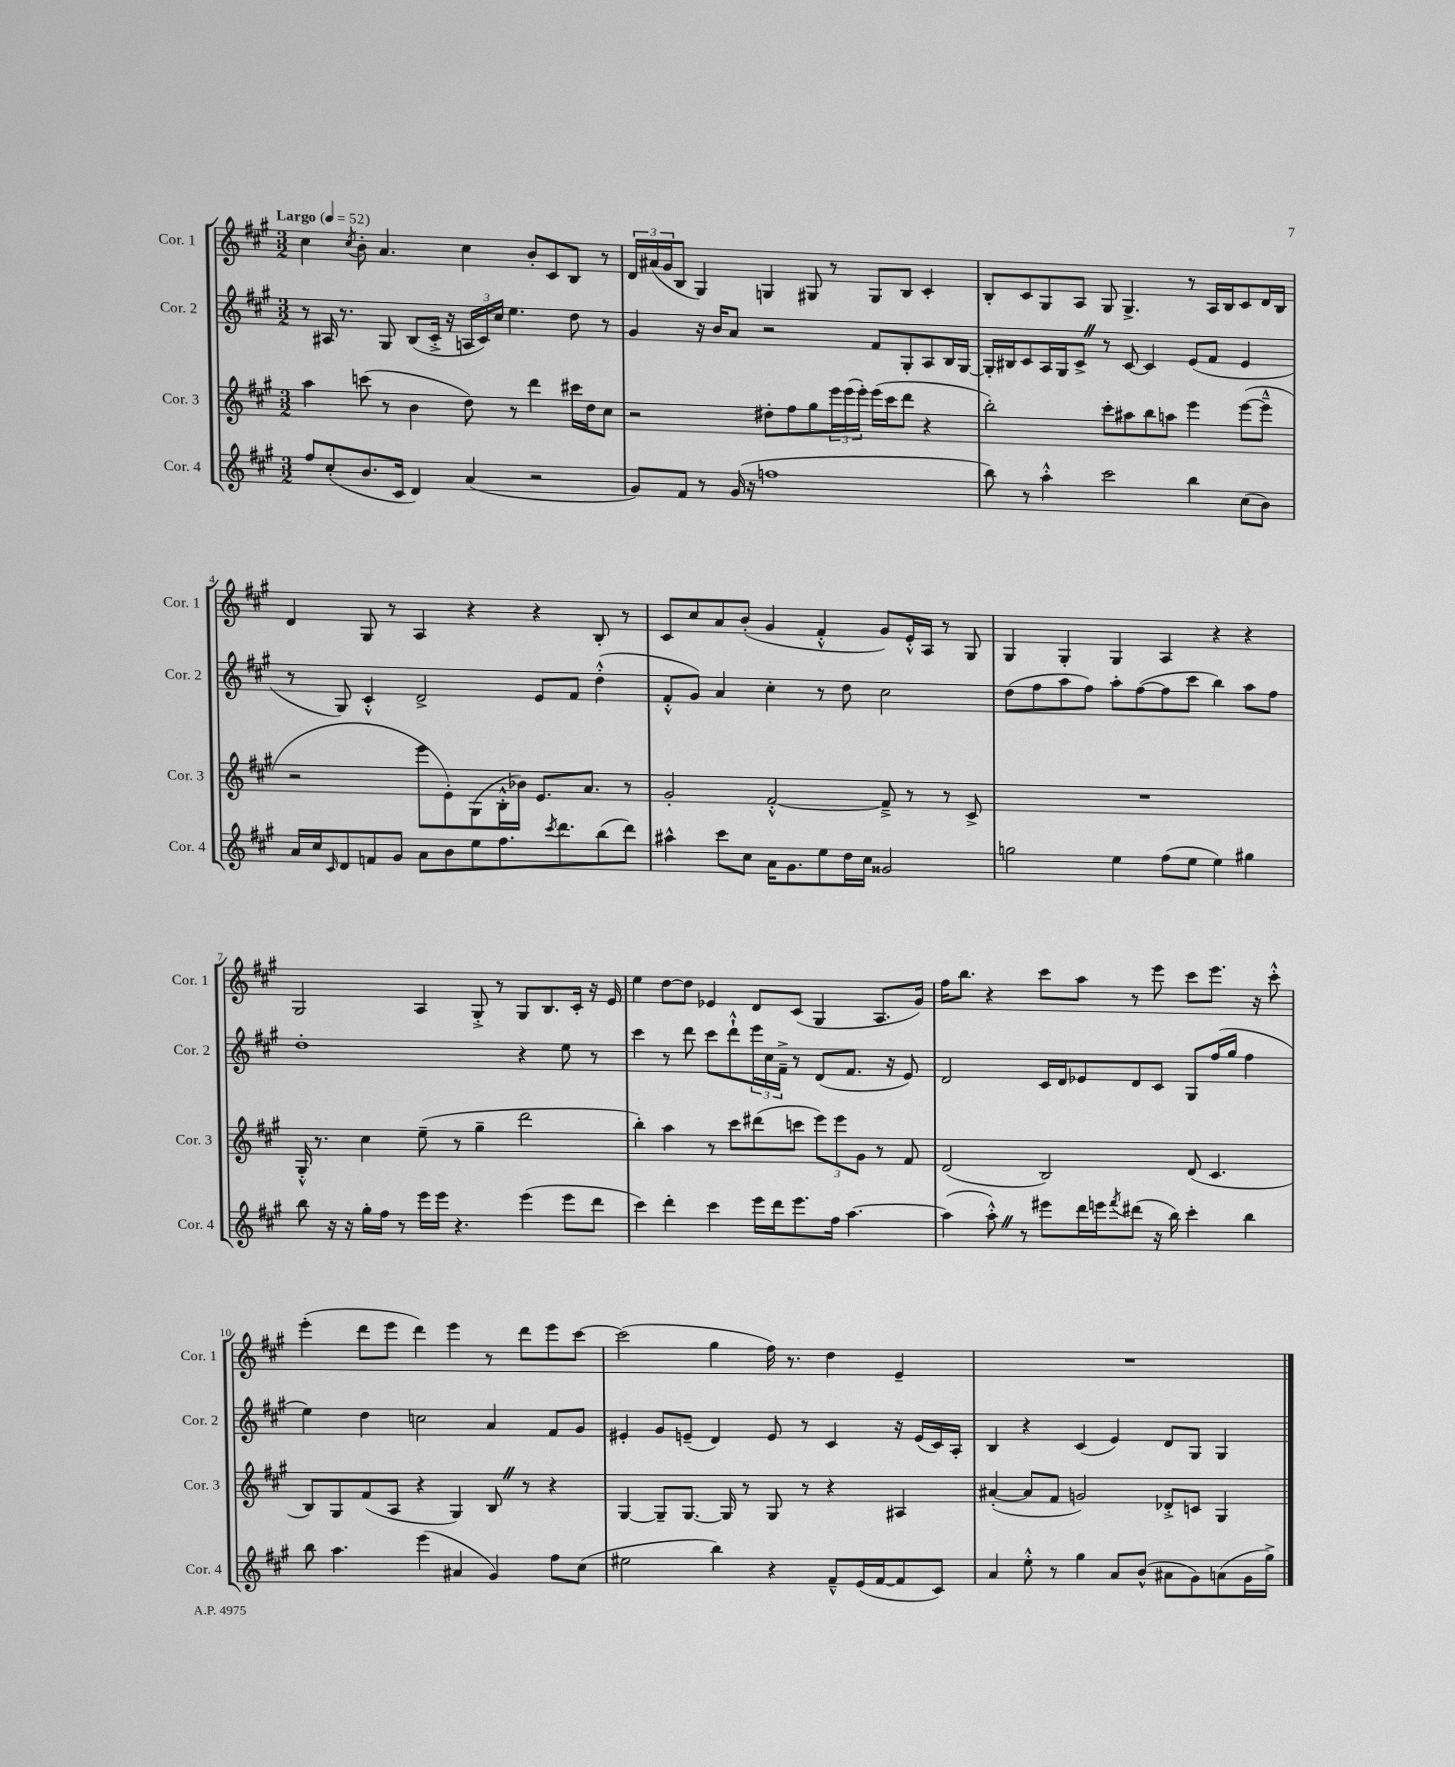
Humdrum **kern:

**kern	**kern	**kern	**kern
*part4	*part3	*part2	*part1
*staff4	*staff3	*staff2	*staff1
*I"Cor. 4	*I"Cor. 3	*I"Cor. 2	*I"Cor. 1
*I'Cor. 4	*I'Cor. 3	*I'Cor. 2	*I'Cor. 1
*clefG2	*clefG2	*clefG2	*clefG2
*k[f#c#g#]	*k[f#c#g#]	*k[f#c#g#]	*k[f#c#g#]
*M3/2	*M3/2	*M3/2	*M3/2
*MM52	*MM52	*MM52	*MM52
=1	=1	=1	=1
!	!	!	!LO:TX:a:B:t=Largo
8ff#/L	4aa\	8r	4cc#\
(8cc#'/	.	16A#X/	.
.	.	8.r	.
.	.	.	8qcc#/
8.b/	(8cccn\	.	8b'\
.	8r	8G#/	4.a/
16c#/Jk	.	.	.
4d/)	4b\	(8B/L	.
.	.	16c#'^/Jk	.
.	.	16r	.
(4a/	8dd\)	24An/LL	4cc#\
.	.	24c#/)	.
.	.	24cc#/JJ	.
.	8r	4.ee\	.
2r	4ddd\	.	8b'/L
.	.	.	8c#/
.	16ccc#X\LL	8dd\	8B/J
.	16dd\J	.	.
.	8cc#\J	8r	8r
=2	=2	=2	=2
8g#/L)	2r	4g#/	24d/LL
.	.	.	(24a#X/
.	.	.	24g#/J
8f#/J	.	.	8B/J
8r	.	16r	4G#/)
.	.	16b/KL	.
(16g#/	.	8a/J	.
16r	.	.	.
1ffn	8dd#X'\L	2r	4Gn/
.	8ff#\	.	.
.	8gg#\	.	8G#X/
.	24eee\L	.	8r
.	(24eee\	.	.
.	24eee'\JJ)	.	.
.	(16eee\LL	8f#/L	8G#/L
.	16ccc#\J	.	.
.	8ddd\J	8G#'/	8B/J
.	4r	8A/	4c#'/
.	.	16B/L	.
.	.	[16G#/JJ	.
=3	=3	=3	=3
8bb\)	2bb'\)	16G#'/LL]	8B'/L
.	.	16B#X/J	.
8r	.	8c#/	8c#/
4aa'^^\	.	16A/L	8G#/
.	.	16G#/J	.
.	.	8c#^Z/J	8A/J
2ccc#\	8ccc#'\L	8r	8G#/
.	8aa#X\	[8c#/	4.G#^/
.	8bb\	4c#/]	.
.	8aan\J	.	.
4bb\	4eee\	(8e/L	8r
.	.	8f#/J	16A/LL
.	.	.	16B/J
(8cc#\L	([8eee\L	4e/	8c#/
8b\J)	8eee~^^\J]	.	16d/L
.	.	.	16B/JJ
!!LO:LB:g=z
=4	=4	=4	=4
16a/LL	2r	8r	4d/
16cc#/J	.	.	.
16qqc#/	.	.	.
8d/	.	8G#/)	.
8fn/	.	4c#'^^/	8G#/
8g#/J	.	.	8r
8a\L	8eee\L	2d^/	4A/
8b\	8e'\)	.	.
8ee\	(8G#\	.	4r
8.ff#\	16B'^^\L	.	.
.	16b-X\JJ)	.	.
.	8.e/L	8e/L	4r
8qccc#/	.	.	.
8.ddd\	.	.	.
.	.	8f#/J	.
.	8.a/J	.	.
(8bb\	.	(4dd'^^\	8B'/
8ddd\J)	8r	.	8r
=5	=5	=5	=5
4aa#X^^\	2g#'/	8f#'^^/L	8c#/L
.	.	8g#/J)	8cc#/
8ccc#\L	.	4a/	8a/
8cc#\J	.	.	(8b'/J
16a\KL	[2f#'^^/	4cc#'\	4g#/
8.g#\	.	.	.
8ee\	.	8r	4f#'^^/
16dd\L	.	8dd\	.
16cc#\JJ	.	.	.
2g##X/	8f#~^/]	2cc#\	8g#/L)
.	8r	.	16e'^^/L
.	.	.	16A/JJ
.	8r	.	8r
.	8c#^/	.	8G#/
=6	=6	=6	=6
2ggn\	1.r	(8dd\L	4G#/
.	.	8ff#\	.
.	.	8aa\	4G#'/
.	.	8ff#\J)	.
4ee\	.	8aa'\L	4G#/
.	.	([8ff#\	.
(8ff#\L	.	8ff#\]	4A/
8ee\J	.	8ccc#\J	.
4ee\)	.	4bb\)	4r
4gg#X\	.	8aa\L	4r
.	.	8ff#\J	.
!!LO:LB:g=z
=7	=7	=7	=7
8bb\	16G#'^^/	1dd'	2G#/
.	8.r	.	.
16r	.	.	.
16r	.	.	.
16gg#'\LL	4cc#\	.	.
16ff#\JJ	.	.	.
8r	.	.	.
16eee\LL	(8ee~\	.	4A/
16eee\JJ	.	.	.
4.r	8r	.	.
.	4gg#~\	.	8G#'^/
.	.	.	8r
(4eee\	2ddd\	4r	8G#/L
.	.	.	8.B/
8eee\L	.	8ee\	.
.	.	.	16c#'/Jk
8ddd\J	.	8r	16r
.	.	.	16e/
=8	=8	=8	=8
4ccc#\)	4bb'\)	4ccc#\	4ee\
4ddd'\	4aa\	8r	[8dd\L
.	.	8ddd\	8dd\J]
4ccc#\	8r	8ccc#\L	4e-X/
.	8ccc#\L	8ddd`^^\	.
16eee\LL	(8ddd#X\	24eee\L	8d/L
.	.	24cc#\	.
16ddd\J	.	.	.
.	.	24f#~^\JJ	.
8.eee\	8cccn\J	8r	(8c#/J
.	12eee\L)	(8d/L	4G#/
16ff#\Jk	.	.	.
.	12eee\	.	.
[4.aa\	.	8.f#/J	.
.	12g#\J	.	.
.	8r	.	8.A/L
.	.	16r	.
.	8f#/	8e/)	.
.	.	.	16g#/Jk)
=9	=9	=9	=9
(4aa\]	(2d/	2d/	16ff#\KL
.	.	.	8.bb\J
8aa'^^Z\)	.	.	4r
8r	.	.	.
8eee#X\L	2B/)	16c#/LL	8ccc#\L
.	.	16d/J	.
16ddd\L	.	8e-X/	8aa\J
16eeen\J	.	.	.
8qfff#/	.	.	.
(8ddd#X\J	.	8d/	8r
16r	.	8c#/J	8eee\
16bb\)	.	.	.
4ccc#'\	(8d/	8G#/L	8ccc#\L
.	4.c#/	(16ff#/L	8.eee\J
.	.	16gg#/JJ	.
4bb\	.	4ff#\	.
.	.	.	16r
.	.	.	8ccc#'^^\
!!LO:LB:g=z
=10	=10	=10	=10
8bb\	8B/L)	4ee\)	(4eee'\
4.aa\	8G#/	.	.
.	(8f#/	4dd\	8ddd\L
.	8A/J	.	8eee\J
(4eee\	4r	2ccn\	4ddd\)
4a#X/	4G#/)	.	4eee\
4g#/)	8BZ/	4a/	8r
.	8r	.	8ddd\L
8ff#\L	4r	8f#/L	8eee\
(8cc#\J	.	8g#/J	[8ccc#\J
=11	=11	=11	=11
2ee#X\	[4G#/	4e#X'/	(2ccc#\]
.	8G#~/L]	8g#/L	.
.	[8.G#/J	(8en~/J	.
4bb\)	.	4d/)	4gg#\
.	16G#/]	.	.
.	8r	.	.
4r	8G#/	8e/	16ff#\)
.	.	.	8.r
.	8r	8r	.
8f#~^^/L	4r	4c#/	4dd\
(16e/L	.	.	.
[16f#/J	.	.	.
8f#/]	4A#X/	16r	4e~/
.	.	(16e/LL	.
8c#/J)	.	16c#/)	.
.	.	16A'/JJ	.
=12	=12	=12	=12
4a/	([4a#X'/	4B/	1.r
8ee'^^\	8a#/L]	4r	.
8r	8f#/J	.	.
4gg#\	2gn/)	(4c#/	.
8a/L	.	4e/)	.
(8b^^/J	.	.	.
8a#X\L	8d-X'^/L	8d/L	.
8g#\)	8cn/J	8G#/J	.
(8an\	4G#/	4G#/	.
16g#\L	.	.	.
16gg#^\JJ)	.	.	.
==	==	==	==
*-	*-	*-	*-
